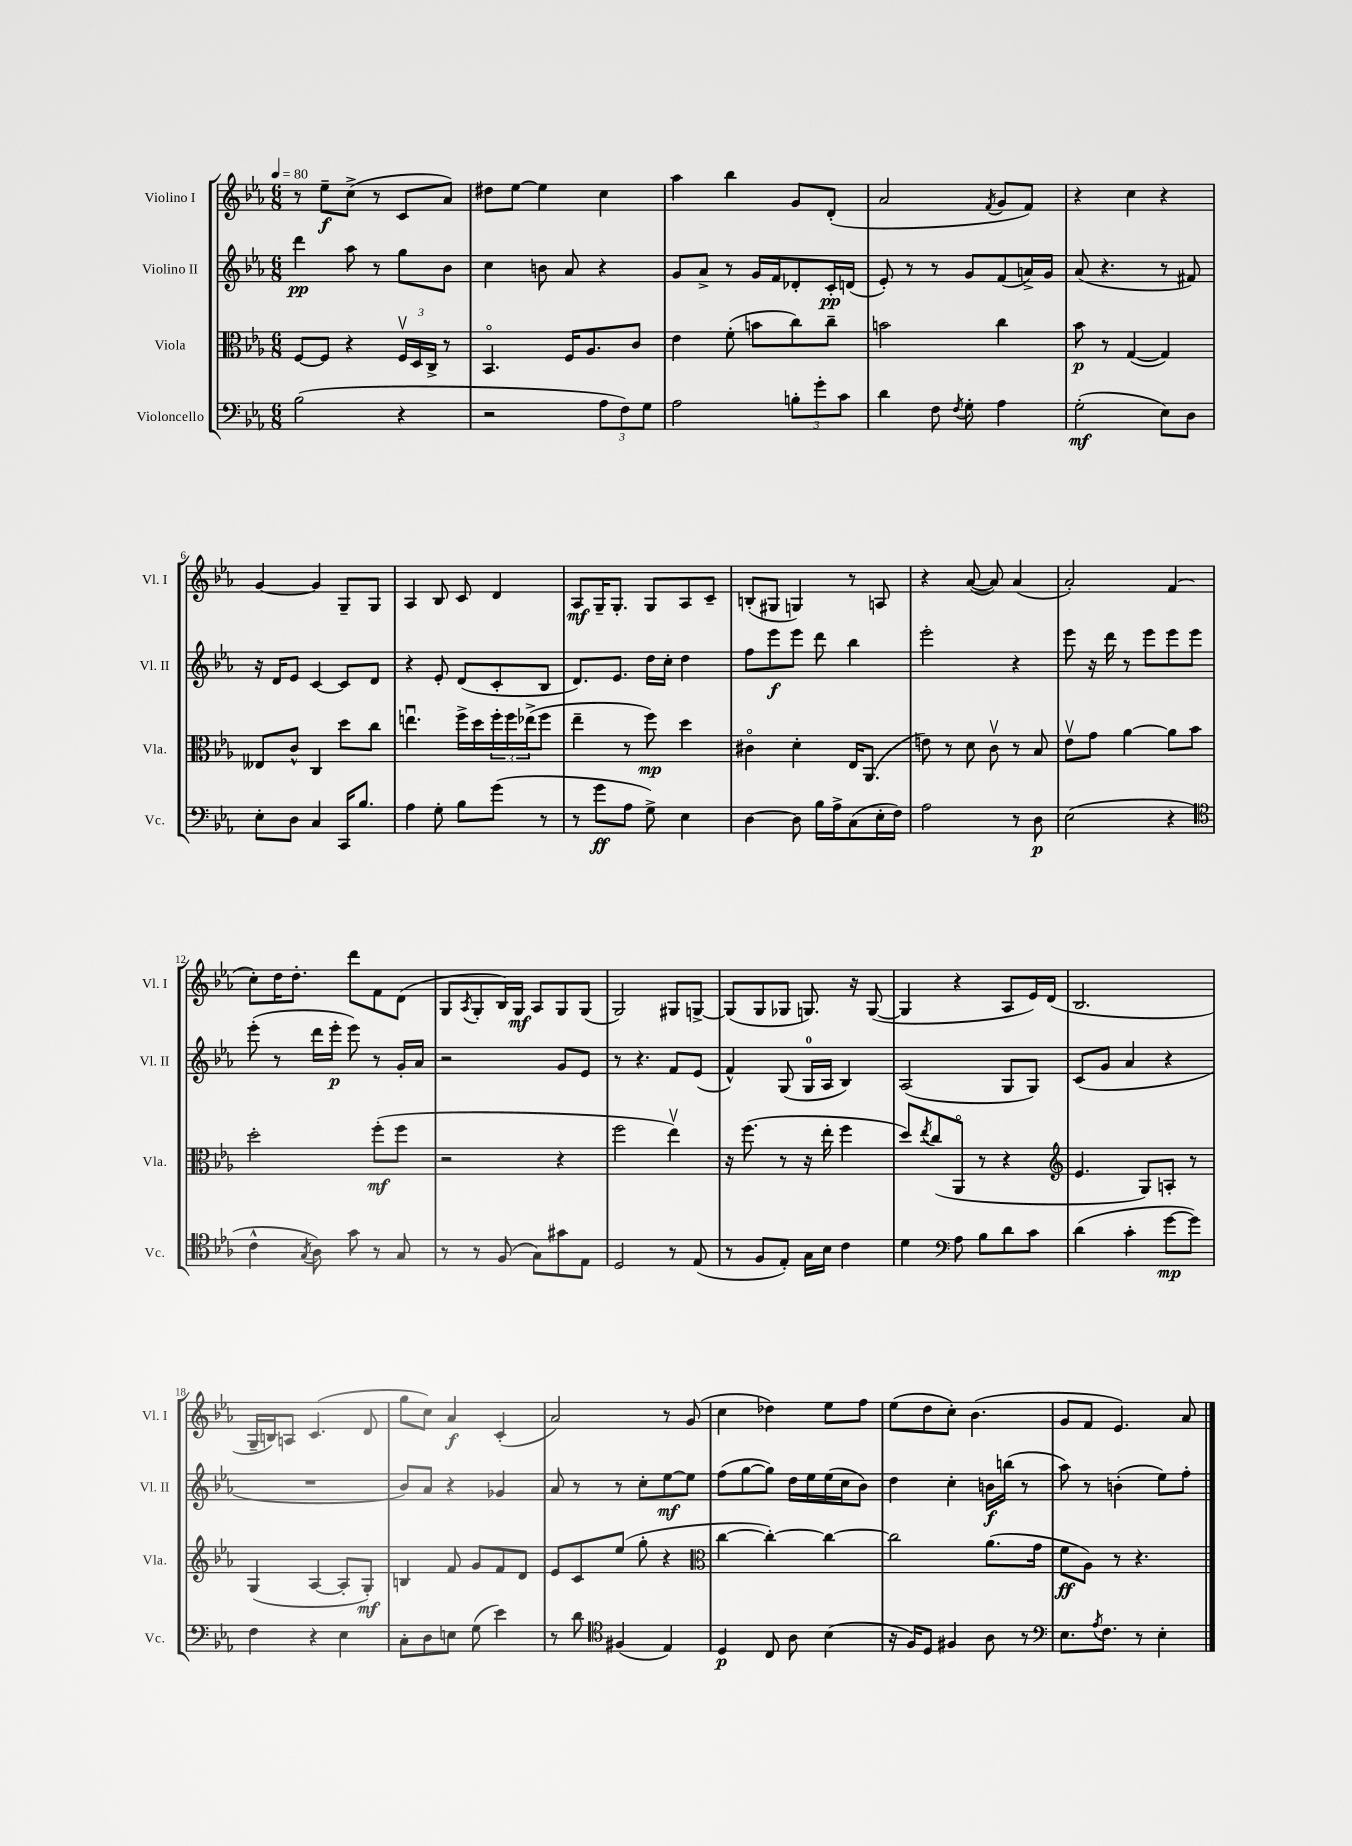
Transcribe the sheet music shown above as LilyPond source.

<<
\new StaffGroup <<
\new Staff = "s0" \with { instrumentName = "Violino I" shortInstrumentName = "Vl. I" } {
    \clef treble \key ees \major \numericTimeSignature \time 6/8 \tempo 4 = 80
    r8 ees''8--\f c''8->( r8 c'8 aes'8) |
    dis''8 ees''8~ ees''4 c''4 |
    aes''4 bes''4 g'8 d'8-.( |
    aes'2 \acciaccatura { f'8 } g'8 f'8) |
    r4 c''4 r4 |
    g'4~ g'4 g8-- g8 |
    aes4 bes8 c'8 d'4 |
    aes8\mf g16-- g8.-. g8 aes8 c'8-- |
    b8-.( gis8 g4) r8 a8 |
    r4 aes'8~( aes'8) aes'4( |
    aes'2-.) f'4( |
    c''8-.) d''16 d''8.-. d'''8 f'8 d'8( |
    g8 \acciaccatura { aes8 } g8-. bes16) g16\mf aes8 g8 g8( |
    g2) gis8 g8~-> |
    g8( g8 ges8 g8.) r16 g8~( |
    g4 r4 aes8 ees'16) d'16( |
    bes2. |
    g16-- b16) a8 c'4.( d'8 |
    g''8 c''8) aes'4\f c'4-.( |
    aes'2) r8 g'8( |
    c''4 des''4) ees''8 f''8 |
    ees''8( d''8 c''8-.) bes'4.( |
    g'8 f'8 ees'4.) aes'8 \bar "|." |
}
\new Staff = "s1" \with { instrumentName = "Violino II" shortInstrumentName = "Vl. II" } {
    \clef treble \key ees \major \numericTimeSignature \time 6/8
    d'''4\pp aes''8 r8 g''8 bes'8 |
    c''4 b'8 aes'8 r4 |
    g'8 aes'8-> r8 g'16 f'16 des'8-. c'16-.\pp d'16( |
    ees'8-.) r8 r8 g'8 f'8( a'16->) g'16 |
    aes'8( r4. r8 fis'8) |
    r16 d'16 ees'8 c'4~ c'8 d'8 |
    r4 ees'8-. d'8( c'8-. bes8 |
    d'8.) ees'8. d''16 c''16-. d''4 |
    f''8 ees'''8\f ees'''8 d'''8 bes''4 |
    ees'''2-. r4 |
    ees'''8 r16 d'''16 r8 ees'''8 ees'''8 ees'''8 |
    ees'''8-.( r8 d'''16 ees'''16-.\p ees'''8) r8 g'16-. aes'16 |
    r2 g'8 ees'8 |
    r8 r4. f'8 ees'8( |
    f'4-^) g8( g16-0 aes16 bes4) |
    aes2( g8 g8) |
    c'8( g'8 aes'4 r4 |
    R2. |
    bes'8) aes'8 r4 ges'4 |
    aes'8 r8 r8 c''8-. ees''8~\mf ees''8 |
    f''8( g''8~ g''8) d''16 ees''16 ees''16( c''16 bes'8) |
    d''4 c''4-. b'16\f b''16( r8 |
    aes''8) r8 b'4-.( ees''8) f''8-. \bar "|." |
}
\new Staff = "s2" \with { instrumentName = "Viola" shortInstrumentName = "Vla." } {
    \clef alto \key ees \major \numericTimeSignature \time 6/8
    f8~ f8 r4 \tuplet 3/2 { f16\upbow d16 c16-> } r8 |
    bes,4.\flageolet f16 aes8. c'8 |
    ees'4 f'8-.( b'8 c''8) c''8-- |
    b'2 c''4 |
    bes'8\p r8 g4~( g4) |
    eeses8 c'8-^ c4 d''8 c''8 |
    e''4.\downbow f''16-> d''16 \tuplet 3/2 { f''16-. f''16 ees''16->( } f''8 |
    ees''4-- r8 f''8\mp) d''4 |
    cis'4\flageolet d'4-. ees16 aes,8.( |
    e'8) r8 d'8 c'8\upbow r8 bes8 |
    ees'8\upbow g'8 aes'4~ aes'8 bes'8 |
    d''2-. f''8-.\mf( f''8 |
    r2 r4 |
    f''2 ees''4\upbow) |
    r16 f''8.( r8 r16 ees''16-. f''4 |
    d''8) \acciaccatura { ees''8 } c''8( aes,8\flageolet r8 r4 |
    \clef treble ees'4. g8) a8-. r8 |
    g4( aes4~ aes8-. g8-.\mf) |
    b4 f'8 g'8 f'8 d'8 |
    ees'8 c'8 ees''8( g''8-. r4 |
    \clef alto c''4~ c''4~-.) c''4~ |
    c''2 aes'8.( g'16 |
    f'8\ff aes8) r8 r4. \bar "|." |
}
\new Staff = "s3" \with { instrumentName = "Violoncello" shortInstrumentName = "Vc." } {
    \clef bass \key ees \major \numericTimeSignature \time 6/8
    bes2( r4 |
    r2 \tuplet 3/2 { aes8 f8) g8 } |
    aes2 \tuplet 3/2 { b8-. g'8-. c'8 } |
    d'4 f8 \acciaccatura { f8 } g8-. aes4 |
    g2-.\mf( ees8) d8 |
    ees8-. d8 c4 c,16 bes8. |
    aes4 g8-. bes8 g'8( r8 |
    r8 g'8\ff aes8 g8->) ees4 |
    d4~ d8 bes16 aes16-> c8( ees16-. f16) |
    aes2 r8 d8\p |
    ees2( r4 |
    \clef tenor c'4-^ \acciaccatura { g8 } aes8) g'8 r8 g8 |
    r8 r8 f8( g8) gis'8 ees8 |
    d2 r8 ees8( |
    r8 f8 ees8-.) g16 bes16 c'4 |
    d'4 \clef bass aes8 bes8 d'8 c'8 |
    d'4( c'4-. g'8~\mp g'8) |
    f4 r4 ees4 |
    c8-. d8 e8 g8( ees'4) |
    r8 d'8 \clef tenor fis4( ees4) |
    d4\p c8 aes8 bes4( |
    r16 f16) d8 fis4 aes8 r8 |
    \clef bass ees8. \acciaccatura { aes8 } f8. r8 ees4-. \bar "|." |
}
>>
>>
